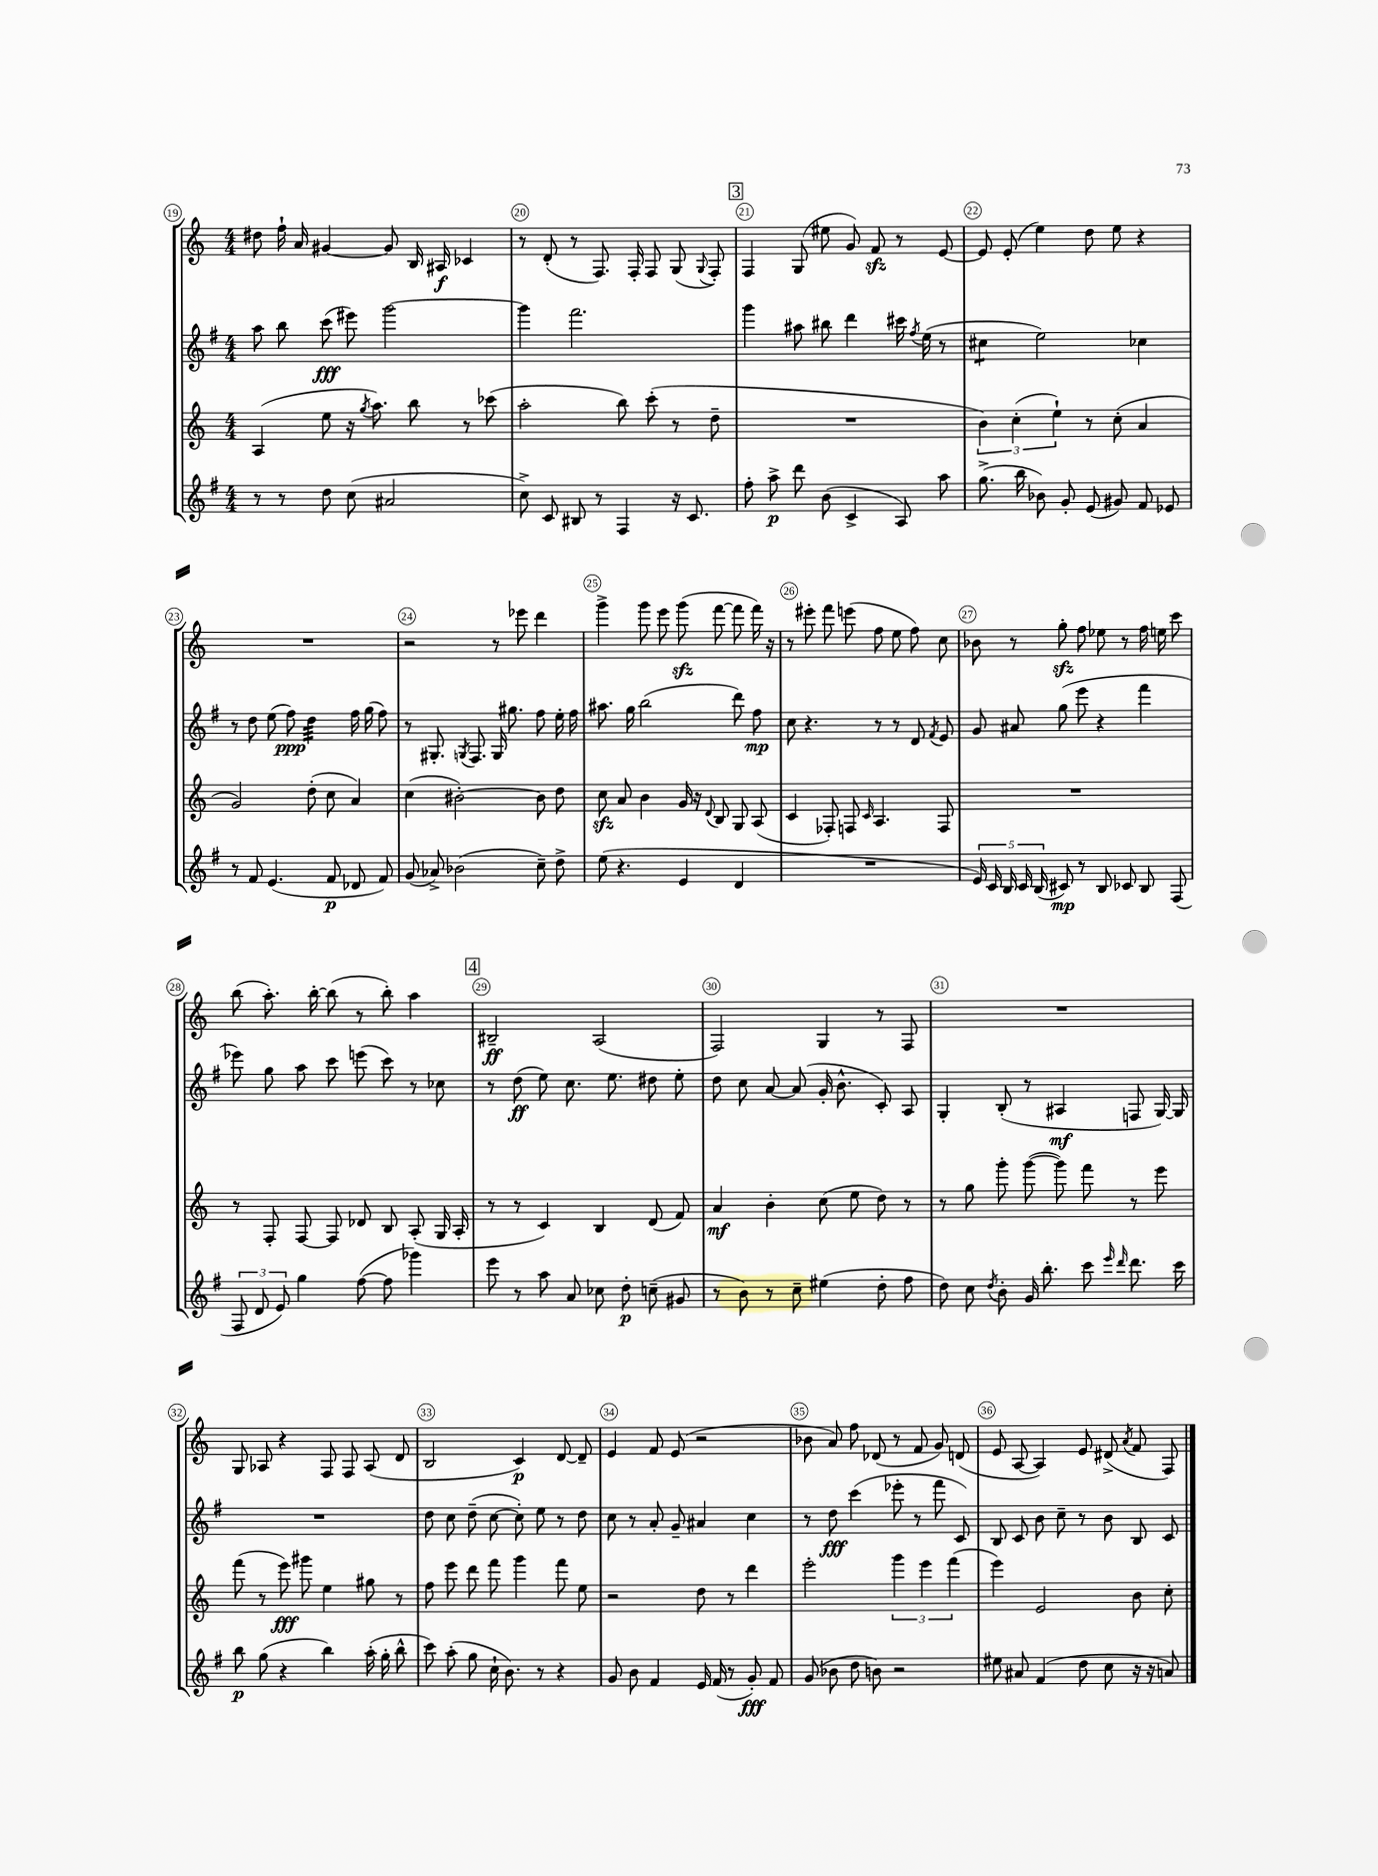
<<
\new StaffGroup <<
\new Staff = "s0" {
    \clef treble \key c \major \numericTimeSignature \time 4/4
    \autoBeamOff dis''8 f''16-! a'16 gis'4~ gis'8 b16 ais16\f ces'4 |
    r8 d'8-.( r8 f8.) f16-. f8 g8( \appoggiatura { g8 } f8-.) |
    \mark \markup { \box "3" } f4 g8( eis''8 g'8) f'8\sfz r8 e'8~ |
    e'8 e'8-.( e''4) d''8 e''8 r4 |
    R1 |
    r2 r8 ees'''8 d'''4 |
    g'''4-> g'''8 e'''8 g'''8\sfz( f'''8~ f'''8 f'''16) r16 |
    r8 eis'''8-. f'''8 e'''8( f''8 e''8 f''8) c''8 |
    bes'8 r8 g''8-.\sfz f''8 ees''8 r8 f''16 e''16 c'''8 |
    b''8( a''8.-.) b''16~-. b''8( r8 b''8-.) a''4 |
    \mark \markup { \box "4" } bis2--\ff a2( |
    f2) g4 r8 f8 |
    R1 |
    g8 aes8 r4 f8 f8 aes8( d'8 |
    b2 c'4\p) d'8~ d'8-- |
    e'4 f'8 e'8( r2 |
    bes'8 a'8) f''8 des'8( r8 f'8 g'8) d'8( |
    e'8 a8~ a4) e'8 dis'8->( \acciaccatura { a'8 } f'8 f8) \bar "|." |
}
\new Staff = "s1" {
    \clef treble \key g \major \numericTimeSignature \time 4/4
    \autoBeamOff a''8 b''8 c'''8\fff( eis'''8) g'''2~ |
    g'''4 fis'''2. |
    \mark \markup { \box "3" } g'''4 ais''8 bis''8 d'''4 cis'''16 \acciaccatura { fis''8 } e''16( r8 |
    cis''4:8 e''2) ces''4 |
    r8 d''8 e''8( fis''8\ppp) d''4:32 fis''16 g''16( fis''8) |
    r8 gis8.-. \acciaccatura { g8 } fis8. g16 gis''8. fis''8 e''16-. fis''16 |
    ais''8. g''16 b''2( d'''8) fis''8\mp |
    c''8 r4. r8 r8 d'8 \acciaccatura { fis'8 } e'8 |
    g'8 ais'8 g''8( e'''8 r4 fis'''4 |
    ees'''8) g''8 a''8 c'''8 e'''8( c'''8) r8 ces''8 |
    \mark \markup { \box "4" } r8 d''8\ff( e''8) c''8. e''8. dis''8 e''8-. |
    d''8 c''8 a'8~ a'8( g'16-. b'8.-^ c'8-.) a8 |
    g4-. b8-.( r8 ais4\mf f8 g16~) g16 |
    R1 |
    d''8 c''8 d''8--( c''8~ c''8-.) e''8 r8 d''8 |
    c''8 r8 a'8-. g'8-- ais'4 c''4 |
    r8 d''8\fff c'''4( ees'''8-. r8 fis'''8 c'8) |
    b8 c'8 b'8 c''8-- r8 b'8 b8 c'8 \bar "|." |
}
\new Staff = "s2" {
    \clef treble \key c \major \numericTimeSignature \time 4/4
    \autoBeamOff a4( e''8 r16 \acciaccatura { g''8 } a''8.) b''8 r8 ces'''8( |
    a''2-. b''8) c'''8-.( r8 d''8-- |
    \mark \markup { \box "3" } R1 |
    \tuplet 3/2 { b'4) c''4-.( e''4-!) } r8 c''8-.( a'4 |
    g'2) d''8-.( c''8 a'4) |
    c''4( bis'2~-.) bis'8 d''8 |
    c''8\sfz a'8 b'4 g'16 r16 \appoggiatura { d'8 } b8 g8 a8( |
    c'4 fes8-.) f8 \grace { c'16 } a4. f8 |
    R1 |
    r8 f8-. f8~ f8 des'8 b8 a8-.( g16 a16-. |
    \mark \markup { \box "4" } r8 r8 c'4) b4 d'8( f'8) |
    a'4\mf b'4-. c''8( e''8 d''8) r8 |
    r8 g''8 g'''8-. g'''8~( g'''8) f'''8 r8 e'''8 |
    f'''8( r8 e'''8\fff) gis'''8 e''4 gis''8 r8 |
    f''8 e'''8 d'''8 f'''8 g'''4 f'''8 e''8 |
    r2 d''8 r8 d'''4 |
    e'''2-. \tuplet 3/2 { g'''4 e'''4 f'''4( } |
    e'''4) e'2 b'8 c''8-. \bar "|." |
}
\new Staff = "s3" {
    \clef treble \key g \major \numericTimeSignature \time 4/4
    \autoBeamOff r8 r8 d''8 c''8( ais'2 |
    c''8->) c'8 bis8 r8 fis4 r16 c'8. |
    \mark \markup { \box "3" } fis''8-. a''8->\p d'''8 b'8( c'4-> a8) a''8 |
    g''8.->( b''16 bes'8) g'8-. e'8( gis'8) fis'8 ees'8 |
    r8 fis'8 e'4.( fis'8\p des'8 fis'8) |
    g'8( aes'8->) bes'2( c''8--) d''8-> |
    e''8( r4. e'4 d'4 |
    R1 |
    \tuplet 5/4 { e'16) c'16 b16 c'16 b16( } cis'8\mp) r8 b8 ces'8 b8 fis8( |
    \tuplet 3/2 { fis8 d'8 e'8) } g''4 fis''8~( fis''8 ges'''4) |
    \mark \markup { \box "4" } e'''8 r8 a''8 a'8 ces''8 d''8-.\p c''8--( gis'8 |
    r8 b'8) r8 c''8-- eis''4( d''8-. fis''8 |
    d''8) c''8 \acciaccatura { d''8 } b'8-. g'16 b''8.-. c'''8 \grace { e'''16 d'''16 } d'''8. c'''16 |
    b''8\p g''8( r4 b''4) a''16-.( g''16-. b''8-^ |
    c'''8) a''8-.( g''8 c''16-! b'8.) r8 r4 |
    g'8 b'8 fis'4 e'16 fis'16( r8 g'8-.\fff) fis'8 |
    g'8( bes'8 d''8 b'8) r2 |
    eis''8 ais'8 fis'4( d''8 c''8 r16 r16 a'8) \bar "|." |
}
>>
>>
\layout { \context { \Score currentBarNumber = #19 \override BarNumber.break-visibility = ##(#f #t #t) barNumberVisibility = #all-bar-numbers-visible \override BarNumber.stencil = #(make-stencil-circler 0.1 0.3 ly:text-interface::print) } }
